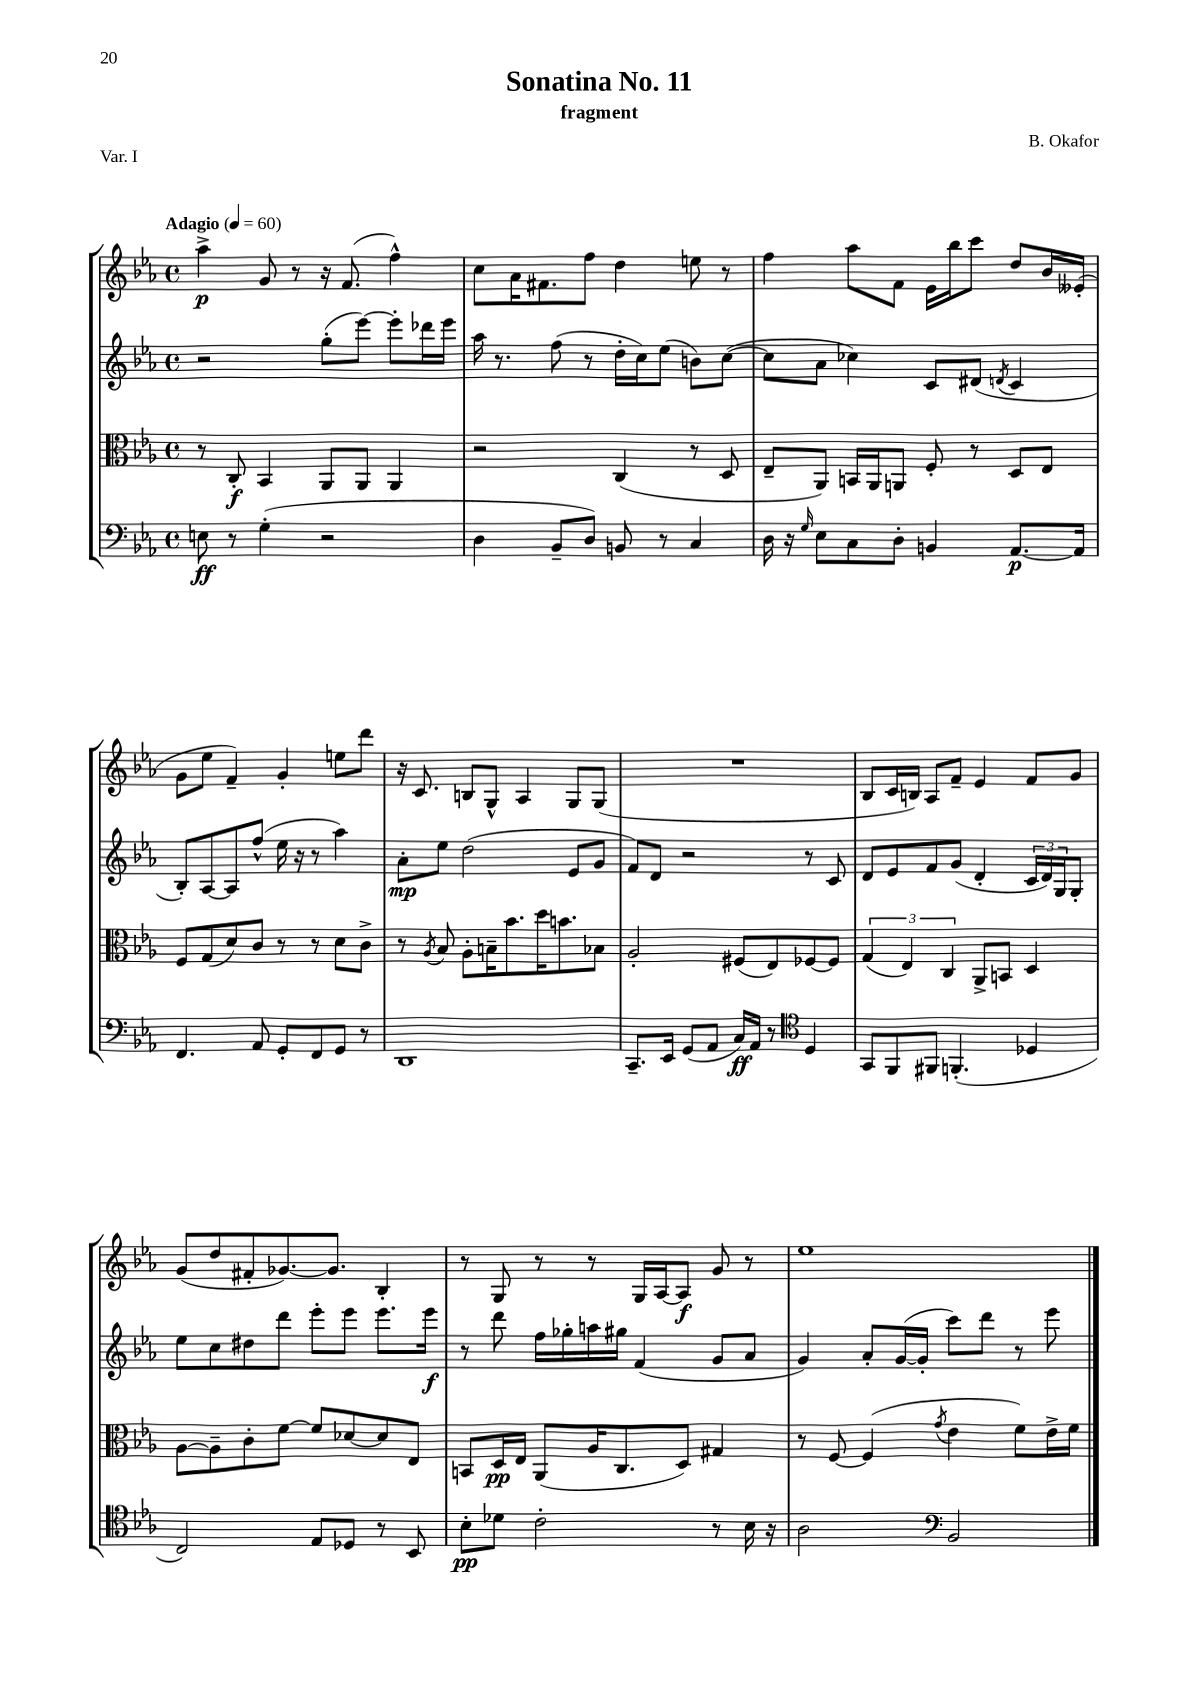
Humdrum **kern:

**kern	**dynam	**kern	**dynam	**kern	**dynam	**kern	**dynam
*part4	*part4	*part3	*part3	*part2	*part2	*part1	*part1
*staff4	*staff4	*staff3	*staff3	*staff2	*staff2	*staff1	*staff1
*clefF4	*	*clefC3	*	*clefG2	*	*clefG2	*
*k[b-e-a-]	*	*k[b-e-a-]	*	*k[b-e-a-]	*	*k[b-e-a-]	*
*M4/4	*	*M4/4	*	*M4/4	*	*M4/4	*
*met(c)	*	*met(c)	*	*met(c)	*	*met(c)	*
*MM60	*	*MM60	*	*MM60	*	*MM60	*
=1	=1	=1	=1	=1	=1	=1	=1
!	!	!	!	!	!	!LO:TX:a:B:t=Adagio	!
8En\	ff	8r	.	2r	.	4aa-^\	p
8r	.	8C'/	f	.	.	.	.
(4G'\	.	4BB-/	.	.	.	8g/	.
.	.	.	.	.	.	8r	.
2r	.	8AA-/L	.	(8gg'\L	.	16r	.
.	.	.	.	.	.	(8.f/	.
.	.	8AA-/J	.	[8eee-\J)	.	.	.
.	.	4AA-/	.	8eee-'\L]	.	4ff^^\)	.
.	.	.	.	16ddd-X\L	.	.	.
.	.	.	.	16eee-\JJ	.	.	.
=2	=2	=2	=2	=2	=2	=2	=2
4D\	.	2r	.	16aa-\	.	8cc\L	.
.	.	.	.	8.r	.	.	.
.	.	.	.	.	.	16a-\K	.
.	.	.	.	.	.	8.f#X\	.
8BB-~/L	.	.	.	(8ff\	.	.	.
8D/J)	.	.	.	8r	.	8ff\J	.
8BBn/	.	(4C/	.	16dd'\LL	.	4dd\	.
.	.	.	.	16cc\J)	.	.	.
8r	.	.	.	(8ee-\J	.	.	.
4C/	.	8r	.	8bn\L)	.	8een\	.
.	.	8D/	.	([8cc\J	.	8r	.
=3	=3	=3	=3	=3	=3	=3	=3
16D\	.	8E-~/L	.	8cc\L]	.	4ff\	.
16r	.	.	.	.	.	.	.
16qqG/	.	.	.	.	.	.	.
8E-\L	.	8AA-/J)	.	8a-\J	.	.	.
8C\	.	16BBn/LL	.	4cc-X\)	.	8aa-\L	.
.	.	16AA-/J	.	.	.	.	.
8D'\J	.	8AAn/J	.	.	.	8f\J	.
4BBn/	.	8F'/	.	8c/L	.	16e-\LL	.
.	.	.	.	.	.	16bb-\J	.
.	.	8r	.	(8d#X/J	.	8ccc\J	.
.	.	.	.	8qdn/	.	.	.
[8.AA-/L	p	8D/L	.	4c/	.	8dd/L	.
.	.	8E-/J	.	.	.	16b-/L	.
16AA-/Jk]	.	.	.	.	.	(16e--X'/JJ	.
!!LO:LB:g=z
=4	=4	=4	=4	=4	=4	=4	=4
4.FF/	.	8F/L	.	8B-'/L)	.	8g\L	.
.	.	(8G/	.	[8A-/	.	8ee-\J	.
.	.	8d/)	.	8A-/]	.	4f~/)	.
8AA-/	.	8c/J	.	(8ff^^/J	.	.	.
8GG'/L	.	8r	.	16ee-\	.	4g'/	.
.	.	.	.	16r	.	.	.
8FF/	.	8r	.	8r	.	.	.
8GG/J	.	8d\L	.	4aa-\)	.	8een\L	.
8r	.	8c^\J	.	.	.	8ddd\J	.
=5	=5	=5	=5	=5	=5	=5	=5
1DD	.	8r	.	8a-'\L	mp	16r	.
.	.	.	.	.	.	8.c/	.
.	.	8qA-/	.	.	.	.	.
.	.	8B-/	.	8ee-\J	.	.	.
.	.	8A-'\L	.	(2dd\	.	8Bn/L	.
.	.	16Bn~\K	.	.	.	8G^^/J	.
.	.	8.b-\	.	.	.	.	.
.	.	.	.	.	.	4A-/	.
.	.	16dd\K	.	.	.	.	.
.	.	8.bn\	.	.	.	.	.
.	.	.	.	8e-/L	.	8G/L	.
.	.	8B-X\J	.	8g/J	.	(8G/J	.
=6	=6	=6	=6	=6	=6	=6	=6
8.CC~/L	.	2A-'/	.	8f/L)	.	1r	.
.	.	.	.	8d/J	.	.	.
16EE-/Jk	.	.	.	.	.	.	.
(8GG/L	.	.	.	2r	.	.	.
8AA-/J	.	.	.	.	.	.	.
16C/LL)	ff	(8F#X/L	.	.	.	.	.
16AA-/JJ	.	.	.	.	.	.	.
8r	.	8E-/)	.	.	.	.	.
*clefC4	*	*	*	*	*	*	*
4D/	.	[8F-X/	.	8r	.	.	.
.	.	8F-/J]	.	8c/	.	.	.
=7	=7	=7	=7	=7	=7	=7	=7
8GG/L	.	(6G/	.	8d/L	.	8B-/L	.
8FF/	.	.	.	8e-/	.	16c/L	.
.	.	6E-/)	.	.	.	.	.
.	.	.	.	.	.	16Bn/JJ)	.
8FF#X/J	.	.	.	8f/	.	8A-/L	.
.	.	6C/	.	.	.	.	.
(4.FFn'/	.	.	.	(8g/J	.	8f~/J	.
.	.	8AA-^/L	.	4d'/	.	4e-/	.
.	.	8BBn/J	.	.	.	.	.
4D-X/	.	4D/	.	24c/LL	.	8f/L	.
.	.	.	.	24d/)	.	.	.
.	.	.	.	24G/J	.	.	.
.	.	.	.	8G'/J	.	8g/J	.
!!LO:LB:g=z
=8	=8	=8	=8	=8	=8	=8	=8
2C/)	.	[8A-\L	.	8ee-\L	.	(8g/L	.
.	.	8A-~\]	.	8cc\	.	8dd/	.
.	.	8c'\	.	8dd#X\	.	8f#X'/	.
.	.	[8f\J	.	8ddd\J	.	[8.g-X/)	.
8E-/L	.	8f/L]	.	8eee-'\L	.	.	.
.	.	.	.	.	.	8.g-/J]	.
8D-X/J	.	[8d-X/	.	8eee-\J	.	.	.
8r	.	8d-/]	.	8.eee-\L	.	4B-'/	.
8BB-/	.	8E-/J	.	.	.	.	.
.	.	.	.	16eee-\Jk	f	.	.
=9	=9	=9	=9	=9	=9	=9	=9
8B-'\L	pp	8BBn/L	.	8r	.	8r	.
8d-X\J	.	16D/L	pp	8ddd\	.	8G/	.
.	.	16E-/JJ	.	.	.	.	.
2c'\	.	(8AA-/L	.	16ff\LL	.	8r	.
.	.	.	.	16gg-X'\	.	.	.
.	.	16A-/K	.	16aan\	.	8r	.
.	.	8.C/	.	16gg#X\JJ	.	.	.
.	.	.	.	(4f/	.	16G/LL	.
.	.	.	.	.	.	[16A-/J	.
.	.	8D/J)	.	.	.	8A-/J]	f
8r	.	4G#X/	.	8g/L	.	8g/	.
16B-\	.	.	.	8a-/J	.	8r	.
16r	.	.	.	.	.	.	.
=10	=10	=10	=10	=10	=10	=10	=10
2A-\	.	8r	.	4g/)	.	1ee-	.
.	.	[8F/	.	.	.	.	.
.	.	(4F/]	.	8a-'/L	.	.	.
.	.	.	.	([16g/L	.	.	.
.	.	.	.	16g'/JJ]	.	.	.
*clefF4	*	*	*	*	*	*	*
.	.	8qg/	.	.	.	.	.
2BB-/	.	4e-\	.	8ccc\L)	.	.	.
.	.	.	.	8ddd\J	.	.	.
.	.	8f\L)	.	8r	.	.	.
.	.	16e-^\L	.	8eee-\	.	.	.
.	.	16f\JJ	.	.	.	.	.
==	==	==	==	==	==	==	==
*-	*-	*-	*-	*-	*-	*-	*-
